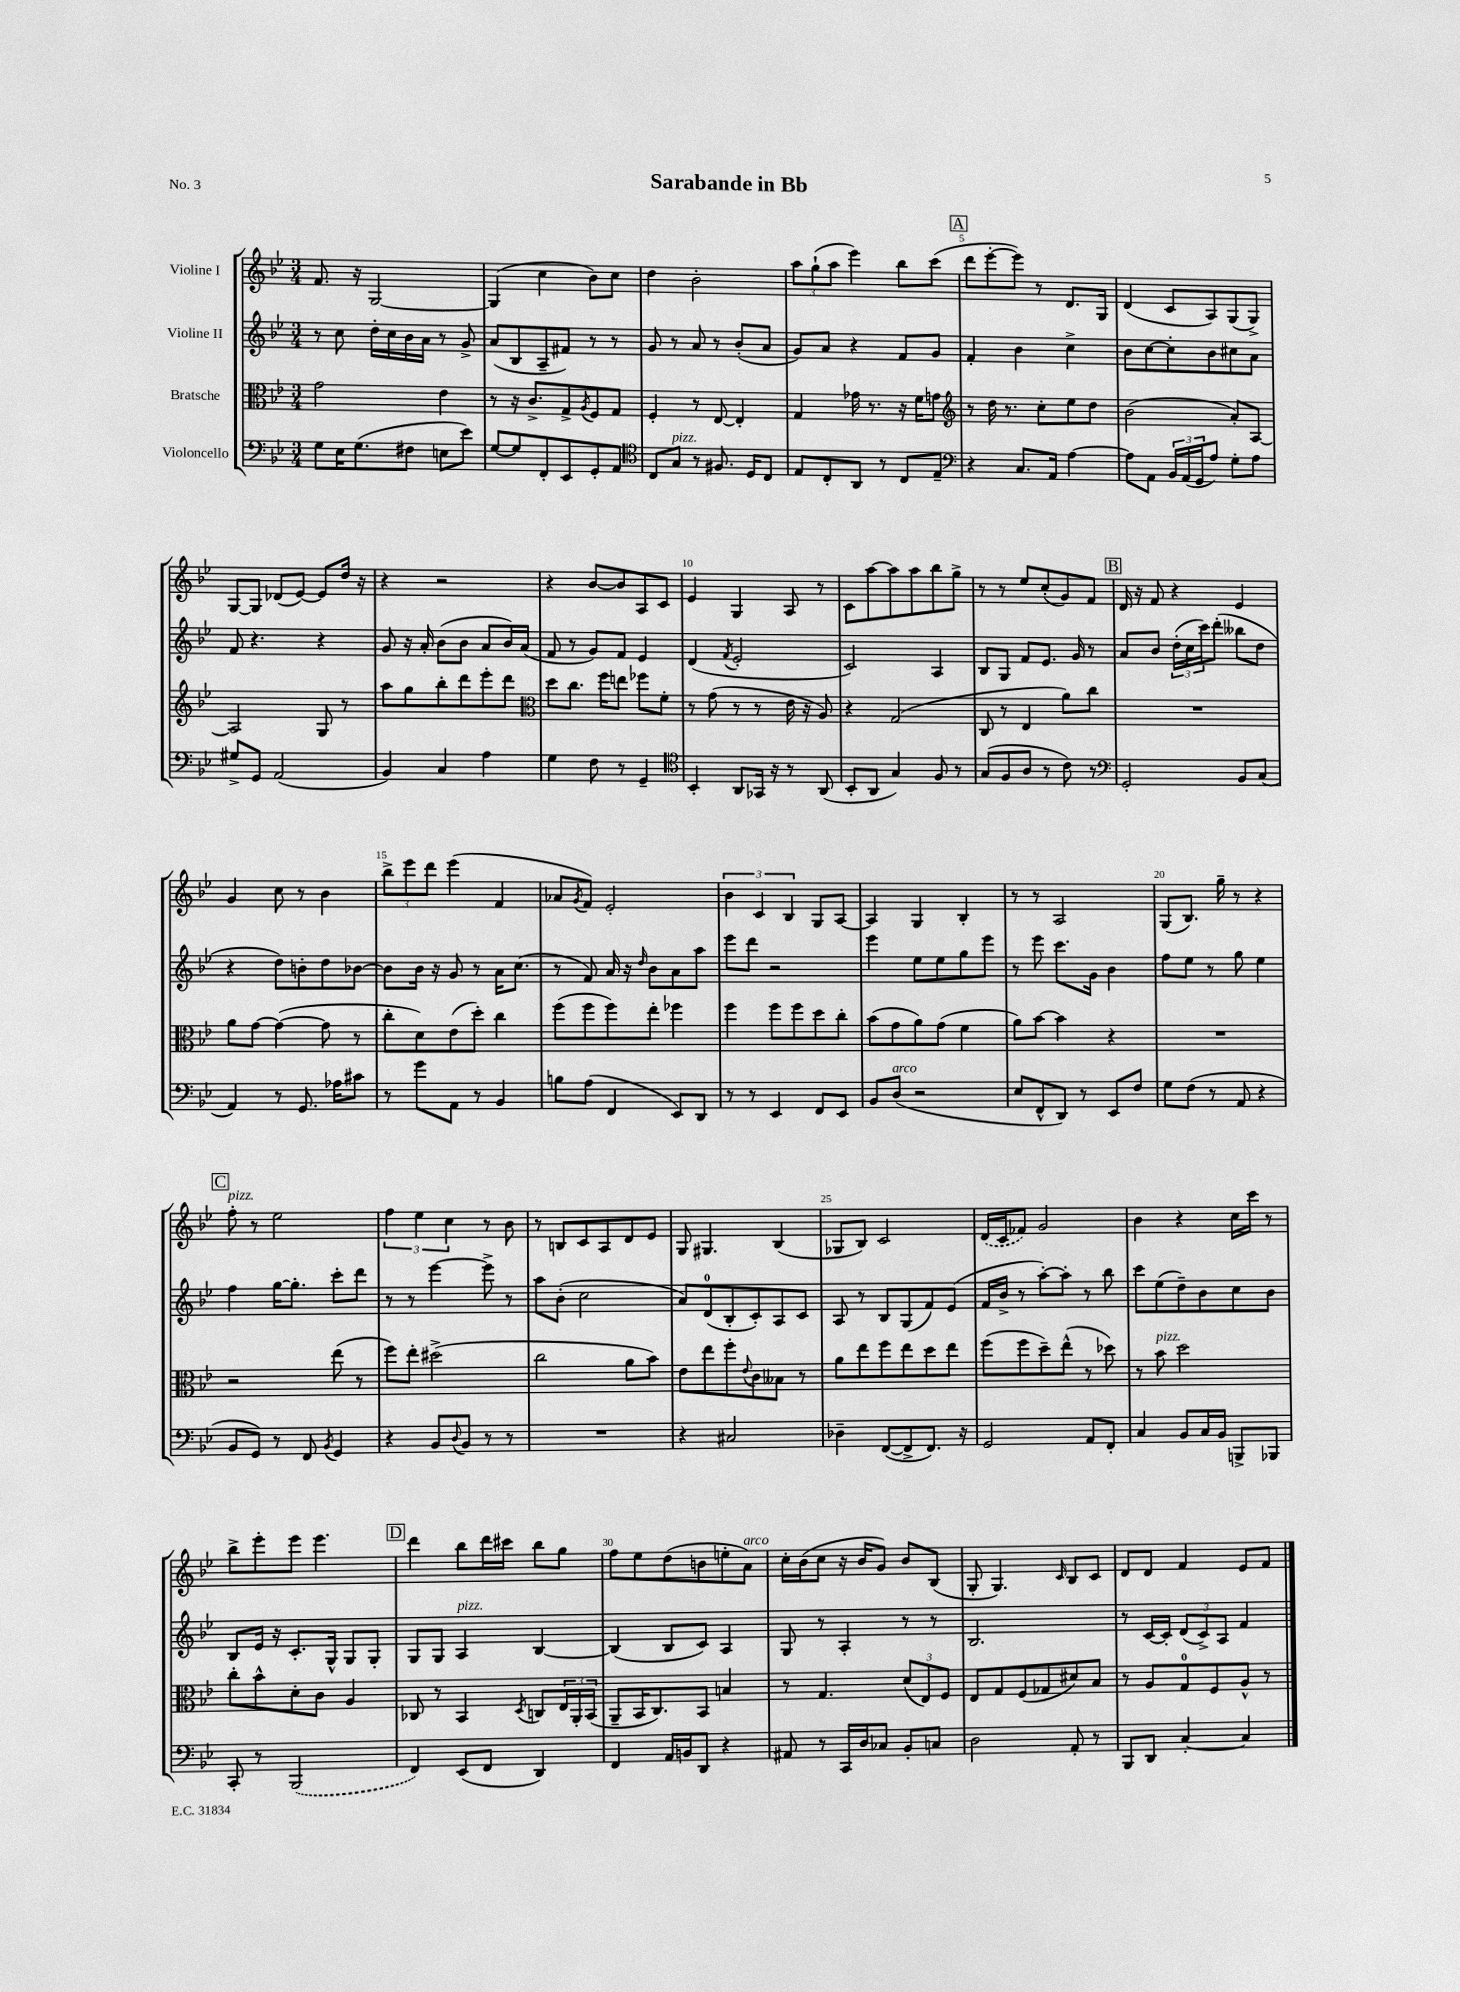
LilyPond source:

\header { title = "Sarabande in Bb" piece = "No. 3" }
<<
\new StaffGroup <<
\new Staff = "s0" \with { instrumentName = "Violine I" } {
    \clef treble \key bes \major \numericTimeSignature \time 3/4
    f'8. r16 g2~ |
    g4( c''4 bes'8) c''8 |
    d''4 bes'2-. |
    \tuplet 3/2 { a''8 g''8-!( a''8 } ees'''4) bes''8 c'''8( |
    \mark \markup { \box "A" } d'''8 ees'''8~-. ees'''8) r8 d'8. g16 |
    d'4( c'8 a8) g8( g8->) |
    g8~ g8 des'8( ees'8~) ees'8 d''16 r16 |
    r4 r2 |
    r4 bes'8~ bes'8 a8 c'8 |
    ees'4 g4 a8 r8 |
    c'8 a''8~ a''8 a''8 bes''8 g''8-> |
    r8 r8 ees''8 c''8-.( g'8) f'8 |
    \mark \markup { \box "B" } d'16 r16 f'8 r4 ees'4 |
    g'4 c''8 r8 bes'4 |
    \tuplet 3/2 { bes''8-> ees'''8 d'''8 } ees'''4( f'4 |
    aes'8 \acciaccatura { g'8 } f'8) ees'2-. |
    \tuplet 3/2 { bes'4 c'4 bes4 } g8 a8~ |
    a4 g4 bes4-. |
    r8 r8 a2 |
    g8( bes8.) g''16-- r8 r4 |
    \mark \markup { \box "C" } f''8-.^\markup { \italic "pizz." } r8 ees''2 |
    \tuplet 3/2 { f''4 ees''4 c''4 } r8 bes'8 |
    r8 b8 c'8 a8 d'8 ees'8 |
    g8 gis4. bes4( |
    ges8 bes8) c'2 |
    \once \slurDashed d'16( c'16 fes'8) g'2 |
    bes'4 r4 c''16 c'''16 r8 |
    bes''8-> ees'''8-. ees'''8 ees'''4. |
    \mark \markup { \box "D" } d'''4 bes''8 d'''16 cis'''16 bes''8 g''8 |
    f''8 ees''8 d''8( b'8 e''8-. a'8^\markup { \italic "arco" }) |
    c''16-. bes'16( c''8 r16 bes'16 g'8) bes'8 bes8( |
    g8-. g4.) \grace { c'16 } bes8 c'8 |
    d'8 d'8 f'4 ees'8 f'8 \bar "|." |
}
\new Staff = "s1" \with { instrumentName = "Violine II" } {
    \clef treble \key bes \major \numericTimeSignature \time 3/4
    r8 c''8 d''16-. c''16 bes'16 a'16 r8 g'8-> |
    a'8( bes8 a8-- fis'8) r8 r8 |
    g'8 r8 a'8 r8 bes'8-.( a'8 |
    g'8) a'8 r4 f'8 g'8 |
    \mark \markup { \box "A" } f'4-. bes'4 c''4-> |
    bes'8 c''8~ c''8-. bes'8 cis''8 a'8 |
    f'8 r4. r4 |
    g'8 r16 a'16-. bes'8( bes'8 a'8 bes'16) a'16( |
    f'8 r8 g'8) f'8 ees'4 |
    d'4( \acciaccatura { f'8 } ees'2-. |
    c'2) a4 |
    bes8 g8 f'8 ees'8. g'16 r8 |
    \mark \markup { \box "B" } a'8 bes'8 \tuplet 3/2 { d''16-.( c''16 c'''16) } d'''8-.( beses''8 d''8 |
    r4 d''8) b'8-. d''8 bes'8~ |
    bes'8 bes'16 r16 g'8 r8 a'16 c''8.( |
    r8 f'8) a'16 r16 \grace { d''16 } bes'8 a'8 a''8 |
    ees'''8 d'''8 r2 |
    ees'''4 ees''8 ees''8 g''8 ees'''8 |
    r8 ees'''8 c'''8. g'16 bes'4 |
    f''8 ees''8 r8 g''8 ees''4 |
    \mark \markup { \box "C" } f''4 g''16~ g''8.-. c'''8-. d'''8 |
    r8 r8 ees'''4~ ees'''8-> r8 |
    a''8 bes'8-.( c''2 |
    a'8) d'8-0( bes8-. c'8-.) a8 c'8 |
    a8 r8 bes8 g8( f'8) ees'8( |
    f'16 bes'16-> r8 a''8~-.) a''8-. r8 bes''8 |
    c'''8 ees''8( d''8--) bes'8 c''8 bes'8 |
    bes8 ees'16 r16 c'8.-. g16-^ g8 g8-. |
    \mark \markup { \box "D" } g8 g8 a4^\markup { \italic "pizz." } bes4~ |
    bes4( bes8 c'8) a4 |
    g8 r8 a4-. r8 r8 |
    bes2. |
    r8 c'16~ c'16-. \tuplet 3/2 { d'8( c'8->) a8 } f'4 \bar "|." |
}
\new Staff = "s2" \with { instrumentName = "Bratsche" } {
    \clef alto \key bes \major \numericTimeSignature \time 3/4
    g'2 ees'4 |
    r8 r16 c'8.-> g8-> \acciaccatura { a8 } f8 g8 |
    f4-. r8 ees8~ ees4-. |
    g4 ges'16 r8. r16 f'16 g'8 |
    \mark \markup { \box "A" } \clef treble r8 d''16 r8. c''8-. ees''8 d''8 |
    bes'2( a'8-.) a8~ |
    a2 g8 r8 |
    a''8 g''8 bes''8-. d'''8 ees'''8-. d'''8 |
    \clef alto d''8 c''8. f''16 e''8 fes''8 f'8-. |
    r8 g'8( r8 r8 ees'16 r16 a8) |
    r4 g2( |
    c8 r8 ees4 a'8) c''8 |
    \mark \markup { \box "B" } R2. |
    a'8 g'8~ g'4~( g'8 r8 |
    c''8-. d'8) ees'8( d''8-.) c''4 |
    f''8( f''8 f''8) ees''8-. fes''4 |
    f''4 f''8 f''8 d''8 c''8-. |
    bes'8( g'8 a'8) g'8( f'4 |
    a'8) bes'8~ bes'4 r4 |
    R2. |
    \mark \markup { \box "C" } r2 ees''8( r8 |
    f''8) ees''8-. dis''2->( |
    c''2 a'8 bes'8) |
    ees'8 ees''8 f''8-. \appoggiatura { ees'8 } c'8 beses8 r8 |
    a'8 ees''8 f''8 ees''8 d''8 ees''8 |
    f''8( f''8 d''8--) ees''8-^( r8 des''8) |
    r8 bes'8^\markup { \italic "pizz." } d''2 |
    c''8-. bes'8-^ d'8-. c'8 a4 |
    \mark \markup { \box "D" } ces8 r8 bes,4 \acciaccatura { d8 } c8 \tuplet 3/2 { ees16 a,16-. bes,16( } |
    a,8-- bes,16 c8.) bes,8 b4 |
    r8 g4. \tuplet 3/2 { d'8( ees8) f8 } |
    ees8 g8 f8( ges8 dis'8) bes8 |
    r8 a8 g8-0 f8 a8-^ r8 \bar "|." |
}
\new Staff = "s3" \with { instrumentName = "Violoncello" } {
    \clef bass \key bes \major \numericTimeSignature \time 3/4
    g8 ees16 g8.( fis8 e8 ees'8) |
    g8~ g8 f,8-. ees,8 g,8-. a,8 |
    \clef tenor c8 g8^\markup { \italic "pizz." } r8 fis8. d16 c8 |
    ees8 c8-. a,8 r8 c8 ees8-- |
    \mark \markup { \box "A" } \clef bass r4 c8. a,16 a4~ |
    a8 a,8 \tuplet 3/2 { bes,16 a,16( g,16 } a8) g8-. a8 |
    gis8-> g,8 a,2( |
    bes,4) c4 a4 |
    g4 f8 r8 g,4-- |
    \clef tenor bes,4-. a,8 ges,16 r16 r8 a,8( |
    bes,8-. a,8 g4) f8 r8 |
    g8( f8 a8 r8 c'8) r8 |
    \mark \markup { \box "B" } \clef bass g,2-. bes,8 c8( |
    a,4) r8 g,8. aes16 cis'8 |
    r8 g'8 a,8 r8 bes,4 |
    b8 a8( f,4 ees,8) d,8 |
    r8 r8 ees,4 f,8 ees,8 |
    bes,8 d8^\markup { \italic "arco" }( r2 |
    ees8 f,8-^ d,8) r8 ees,8 f8 |
    g8 f8( r8 a,8 r4 |
    \mark \markup { \box "C" } bes,8 g,8) r8 f,8 \acciaccatura { bes,8 } g,4 |
    r4 bes,8 \appoggiatura { d8 } bes,8 r8 r8 |
    R2. |
    r4 cis2 |
    des4-- f,8~( f,8-> f,8.) r16 |
    g,2 a,8 f,8-. |
    c4 bes,8 c16 bes,16 b,,8-> bes,,8 |
    c,8-. r8 \once \slurDashed bes,,2( |
    \mark \markup { \box "D" } f,4) ees,8( f,8 d,4) |
    f,4 a,16 b,16 d,8 r4 |
    ais,8 r8 c,16 d16 ces8 bes,8-. c8 |
    d2 a,8-. r8 |
    bes,,8 d,8 c4~-. c4 \bar "|." |
}
>>
>>
\layout { \context { \Score \override BarNumber.break-visibility = ##(#f #t #t) barNumberVisibility = #(every-nth-bar-number-visible 5) } }
